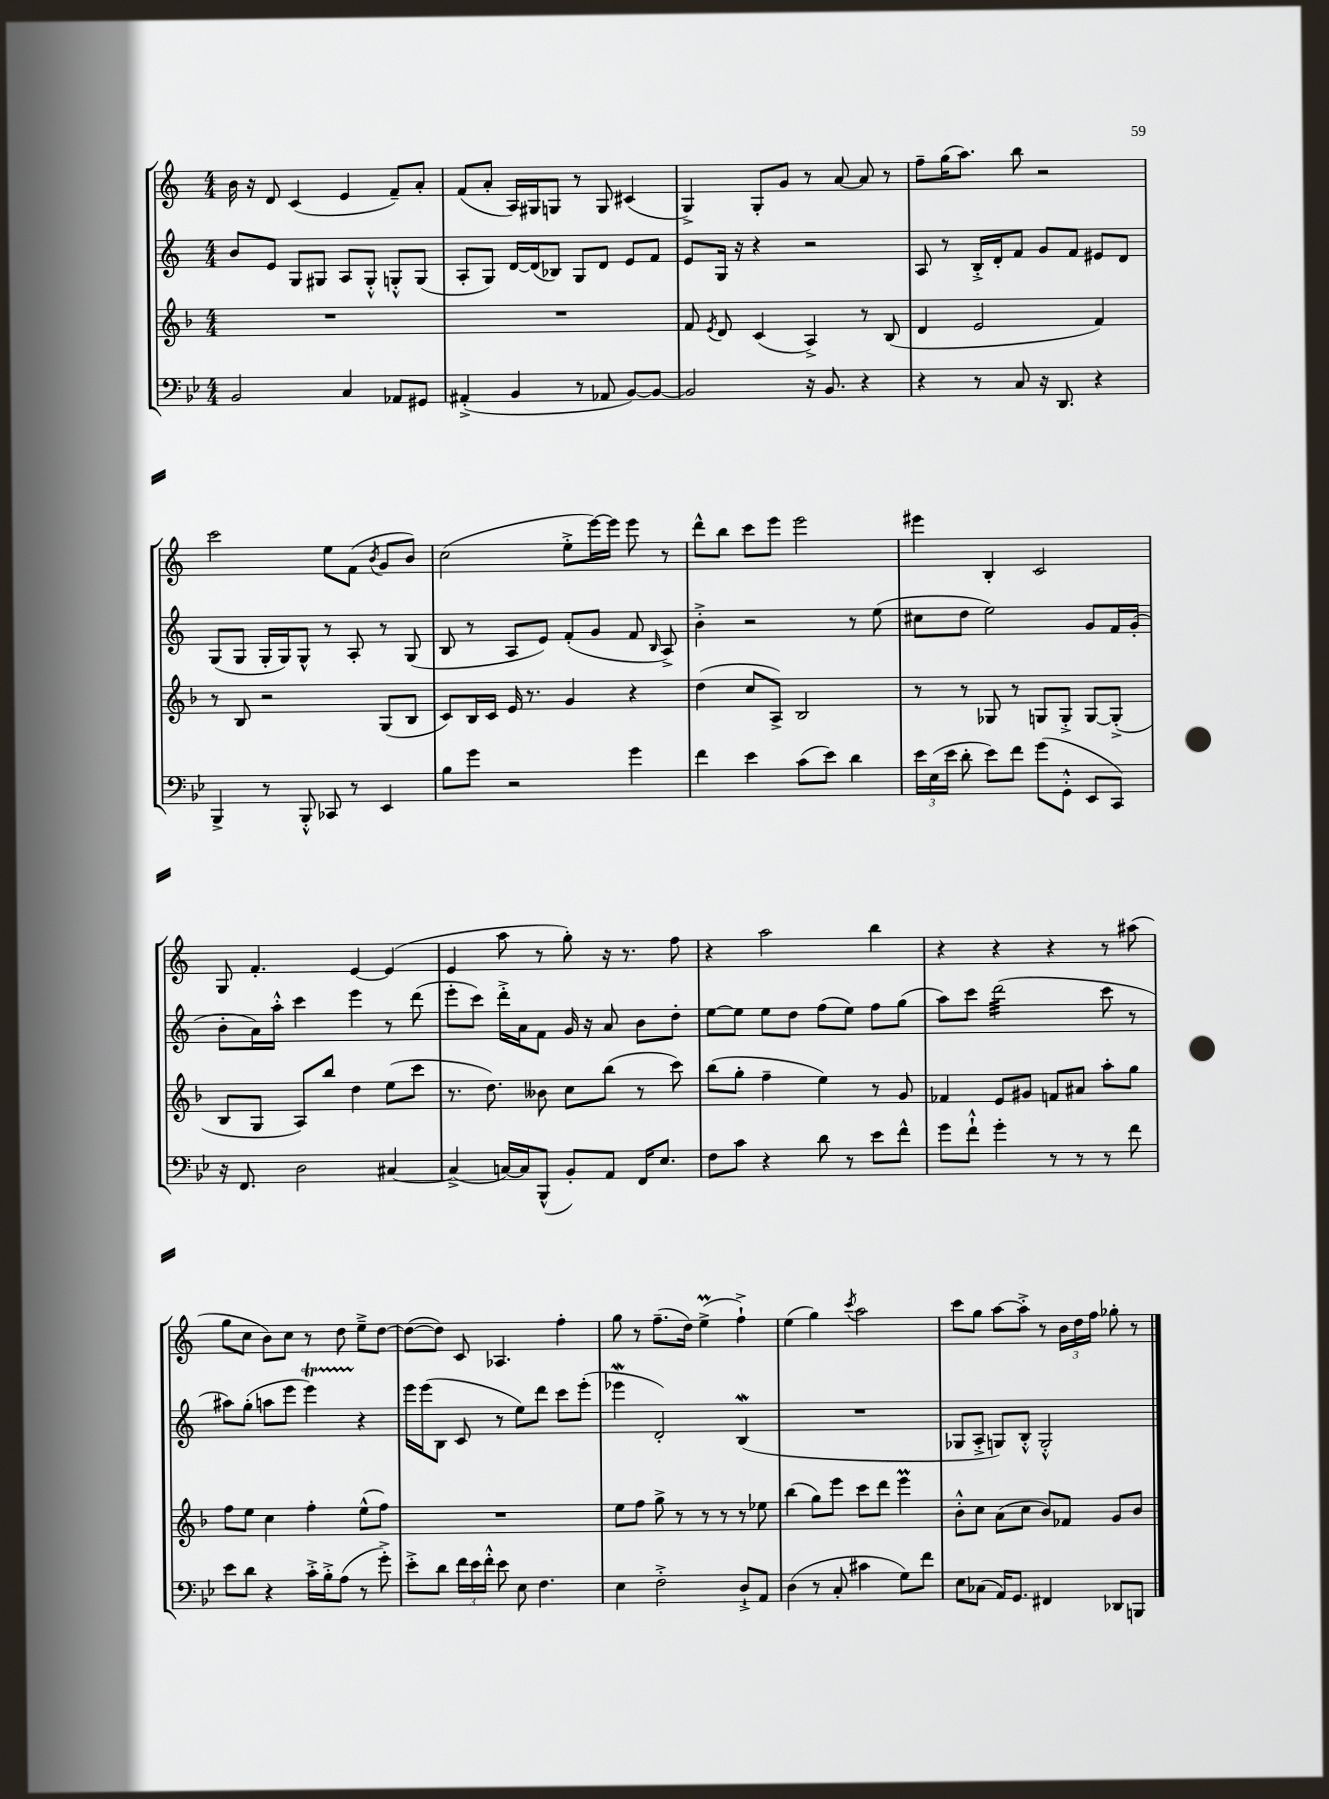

**kern	**kern	**kern	**kern
*staff4	*staff3	*staff2	*staff1
*clefF4	*clefG2	*clefG2	*clefG2
*k[b-e-]	*k[b-]	*k[]	*k[]
*M4/4	*M4/4	*M4/4	*M4/4
2BB-/	1r	8b/L	16b\
.	.	.	16r
.	.	8e/J	8d/
.	.	8G/L	(4c/
.	.	8G#/J	.
4C/	.	8A/L	4e/
.	.	8G#'^^/J	.
8AA-/L	.	8G'^^/L	8f~/L)
8GG#/J	.	(8G/J	8a'/J
=	=	=	=
(4AA#'^/	1r	8A'/L	(8f/L
.	.	8G/J)	8a'/J
4BB-/	.	[16d/LL	16A/LL)
.	.	(16d/]J	16G#/J
.	.	8B-/J)	8G/J
8r	.	8G/L	8r
8AA-/	.	8d/J	8G/
[8BB-/L)	.	8e/L	(4c#/
8BB-/_J	.	8f/J	.
=	=	=	=
2BB-/]	8f/	8e/L	4G^/)
.	8qe/	.	.
.	8d/	16G/Jk	.
.	.	16r	.
.	(4c/	4r	8G'/L
.	.	.	8g/J
16r	4A^/)	2r	8r
8.BB-/	.	.	.
.	.	.	[8a/
4r	8r	.	8a/]
.	(8B-/	.	8r
=	=	=	=
4r	4d/	8A/	8ff~\L
.	.	8r	(16gg\K
.	.	.	8.aa\J)
8r	2e/	16B'^/LL	.
.	.	16d'/J	.
8C/	.	8f/J	8bb\
16r	.	8g/L	2r
8.DD/	.	.	.
.	.	8f/J	.
4r	4f/)	8e#/L	.
.	.	8d/J	.
=	=	=	=
4BBB-^/	8r	(8G/L	2ccc\
.	8B-/	8G/J	.
8r	2r	16G'/LL	.
.	.	16G/J)	.
8BBB-'^^/	.	8G^^/J	.
8CC-/	.	8r	8ee\L
8r	.	8A'/	(8f\J
.	.	.	8qb/
4EE-/	(8G/L	8r	8g/L
.	8B-/J	(8G/	8b/J)
=	=	=	=
8B-\L	8c/L)	8B/	(2cc\
8g\J	16B-/L	8r	.
.	16c/JJ	.	.
2r	16e/	8A/L	.
.	8.r	.	.
.	.	8e/J)	.
.	4g/	(8f'/L	8ee'^\L
.	.	8g/J	[16eee\L)
.	.	.	16eee\]JJ
4g\	4r	8f/	8eee\
.	.	16qqB/	.
.	.	8A^/)	8r
=	=	=	=
4f\	(4dd\	4b'^\	8ddd^^\L
.	.	.	8bb\J
4e-\	8cc/L	2r	8ccc\L
.	8A^/J)	.	8eee\J
(8c\L	2B-/	.	2eee\
8e-\J)	.	.	.
4d\	.	8r	.
.	.	(8ee\	.
=	=	=	=
24e-\LL	8r	8cc#\L	4eee#\
(24E-\	.	.	.
24e-\JJ	.	.	.
8d'\	8r	8dd\J	.
8e-\L)	8G-/	2ee\)	4B'/
8f\J	8r	.	.
(8g\L	8G/L	.	2c/
8GG'^^\J	8G'^/J	.	.
8EE-/L	[8G/L	8g/L	.
8CC/J)	(8G'^/]J	16f/L	.
.	.	(16g'/JJ	.
=	=	=	=
16r	8B-/L	8b'\L	8G/
8.FF/	.	.	.
.	8G/J	16a\L)	4.f'/
.	.	16aa'^^\JJ	.
2D\	8A/L)	4ccc\	.
.	8bb-/J	.	.
.	4dd\	4eee\	[4e/
[4C#/	(8ee\L	8r	(4e/]
.	8ccc\J	(8ddd\	.
=	=	=	=
(4C#^/]	8.r	8eee'\L	4e/
.	.	8ccc\J)	.
.	8.dd\)	.	.
[16C/LL)	.	16ddd'^\LL	8aa\
16C/]J	.	16a\J	.
(8BBB-^^/J	8b--\	8f\J	8r
8BB-'/L)	8cc\L	16g/	8gg'\)
.	.	16r	.
8AA/J	(8bb-\J	8a/	16r
.	.	.	8.r
16FF/LK	8r	8b\L	.
8.E-/J	.	.	.
.	8ccc\)	8dd'\J	8ff\
=	=	=	=
8F\L	(8bb-\L	[8ee\L	4r
8c\J	8gg'\J	8ee\]J	.
4r	4ff~\	8ee\L	2aa\
.	.	8dd\J	.
8d\	4ee\)	(8ff\L	.
8r	.	8ee\J)	.
8e-\L	8r	8ff\L	4bb\
8f^^\J	8g/	(8gg\J	.
=	=	=	=
8g\L	4f-/	8aa\L)	4r
8f`^^\J	.	8ccc\J	.
4g'\	8e/L	(2ddd\	4r
.	8g#/J	.	.
8r	8f/L	.	4r
8r	8a#/J	.	.
8r	8aa'\L	8ccc\	8r
8f\	8gg\J	8r	(8aa#\
=	=	=	=
8e-\L	8ff\L	8aa#\L)	8gg\L
8d\J	8ee\J	(8gg'\J	8cc\J
4r	4cc\	8aa\L	8b\L)
.	.	8eee\J	8cc\J
16c'^\LL	4ff'\	4eee\)	8r
16B-'^\J	.	.	.
(8A\J	.	.	8dd\
8r	(8ee^^\L	4r	8ee~^\L
8g'^\)	8ff\J)	.	[8dd\J
=	=	=	=
8e-'^\L	1r	16eee\LL	(8dd\_L
.	.	(16eee\J	.
8d\J	.	8B\J	8dd\]J)
24f\LL	.	8c/	8c/
24e-\	.	.	.
24f'^^\JJ	.	.	.
8e-\	.	8r	4.A-/
8E-\	.	8ee\L)	.
4.F\	.	8ddd\J	.
.	.	8ccc\L	4ff'\
.	.	(8eee'\J	.
=	=	=	=
4E-\	8ee\L	4eee-\	8gg\
.	8ff\J	.	8r
2F'^\	8gg^\	2d'/)	(8.ff~\L
.	8r	.	.
.	.	.	16dd\Jk)
.	8r	.	(4ee^\
.	8r	.	.
8D`^/L	8r	(4B/	4ff`^\)
8AA/J	8ee-\	.	.
=	=	=	=
(4D\	(4bb-\	1r	(4ee\
8r	8gg\L)	.	4gg\)
8C'/	8eee\J	.	.
.	.	.	8qccc/
4c#\	8ccc\L	.	2aa\
.	8ddd\J	.	.
8G\L)	4eee\	.	.
8f\J	.	.	.
=	=	=	=
8E-\L	8b-'^^\L	8G-/L	8ccc\L
(8C-\J	8cc\J	8A'^/J	8gg\J
16AA/LK)	(8a\L	8G/L)	[8aa\L
8.GG/J	.	.	.
.	8cc\J	8B'^^/J	8aa'^\]J
4FF#/	8b-/L)	2G'^^/	8r
.	8f-/J	.	24b\LL
.	.	.	24dd\
.	.	.	24ff\JJ
8DD-/L	8g/L	.	8gg-'\
8BBB/J	8b-/J	.	8r
==	==	==	==
*-	*-	*-	*-
